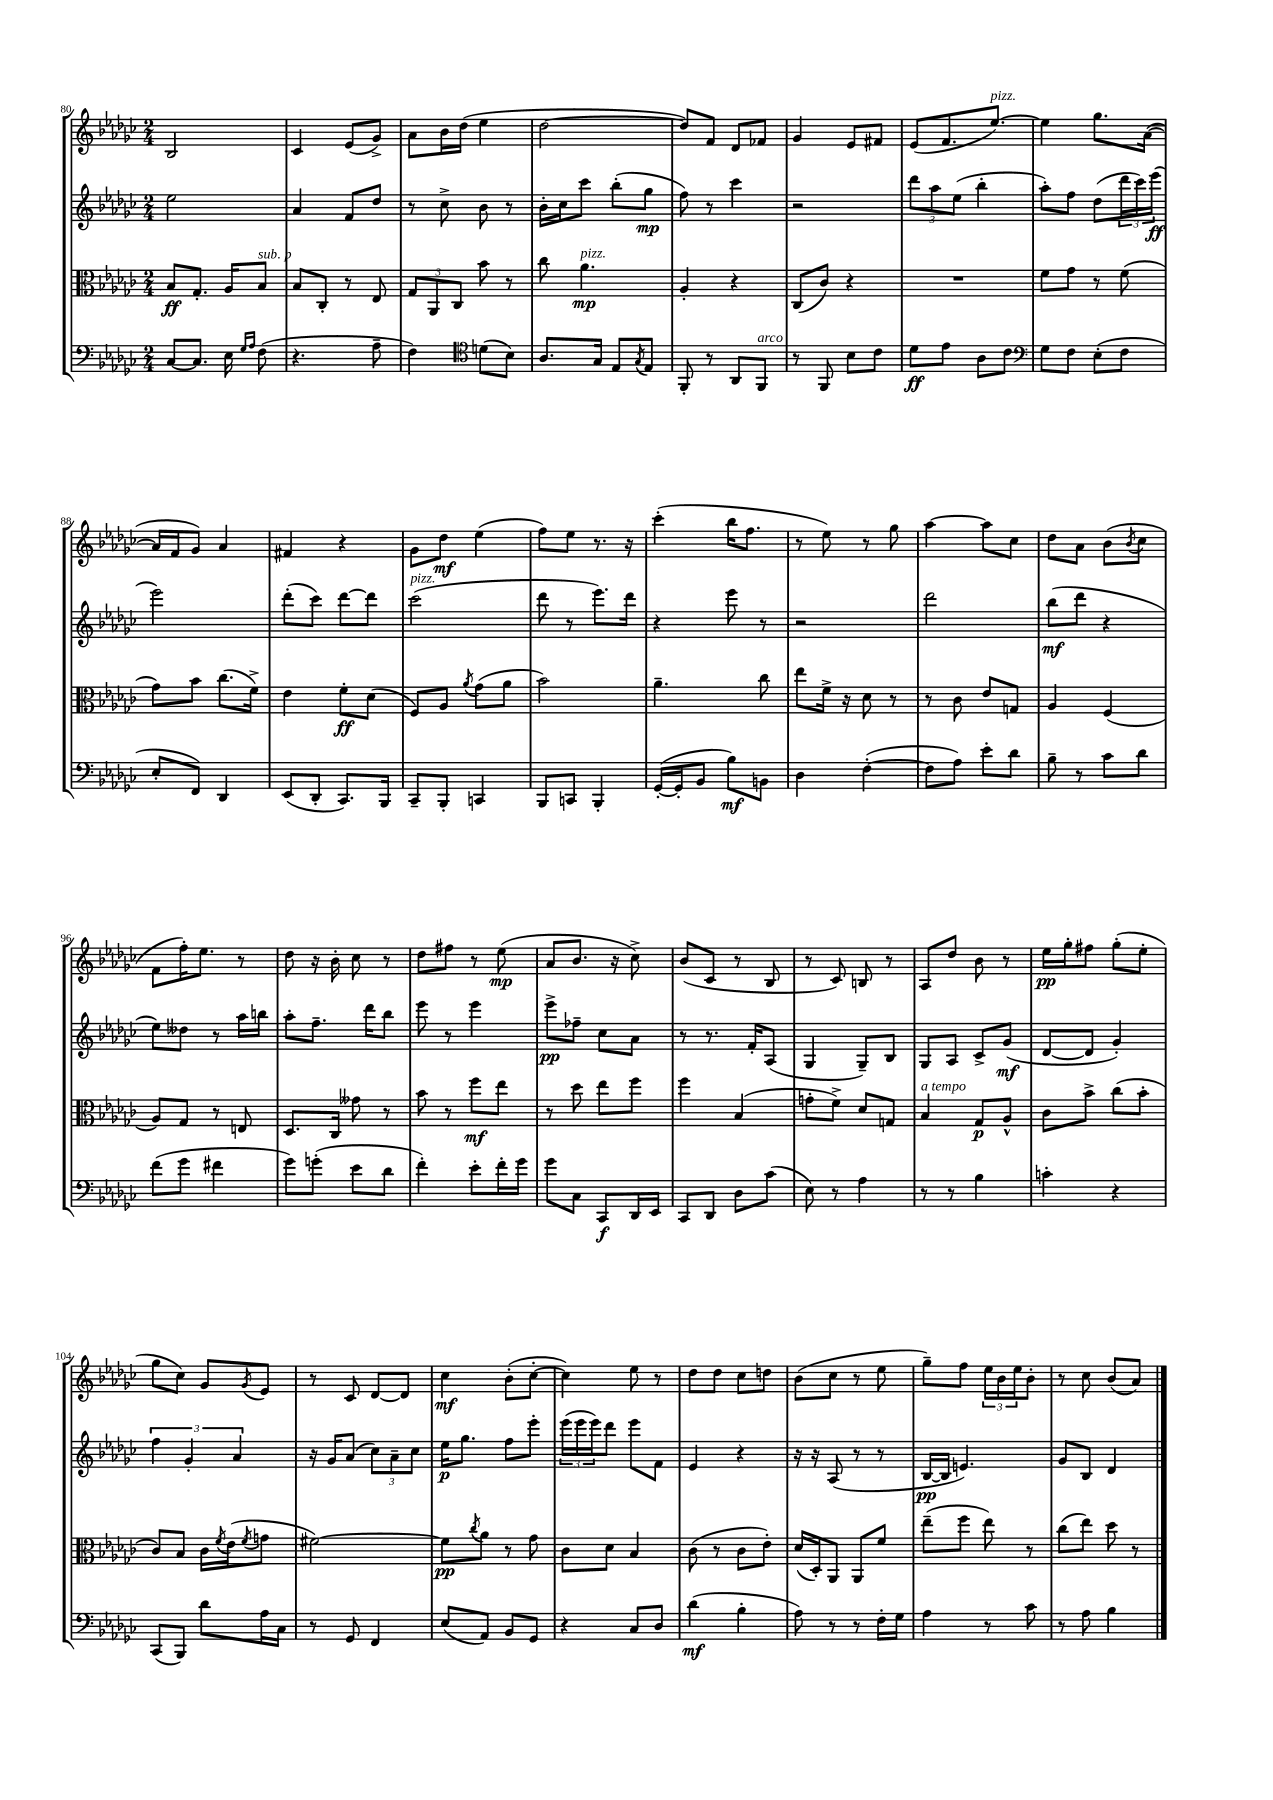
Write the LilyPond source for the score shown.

<<
\new StaffGroup <<
\new Staff = "s0" {
    \clef treble \key ges \major \numericTimeSignature \time 2/4
    bes2 |
    ces'4 ees'8( ges'8->) |
    aes'8 bes'16 des''16( ees''4 |
    des''2~ |
    des''8) f'8 des'8 fes'8 |
    ges'4 ees'8 fis'8 |
    ees'8( f'8. ees''8.~^\markup { \italic "pizz." }) |
    ees''4 ges''8. aes'16~( |
    aes'16 f'16 ges'8) aes'4 |
    fis'4 r4 |
    ges'8 des''8\mf ees''4( |
    f''8) ees''8 r8. r16 |
    ces'''4-.( bes''16 f''8. |
    r8 ees''8) r8 ges''8 |
    aes''4~ aes''8 ces''8 |
    des''8 aes'8 bes'8( \acciaccatura { bes'8 } ces''8 |
    f'8 f''16-.) ees''8. r8 |
    des''8 r16 bes'16-. ces''8 r8 |
    des''8 fis''8 r8 ees''8\mp( |
    aes'8 bes'8. r16 ces''8->) |
    bes'8( ces'8 r8 bes8 |
    r8 ces'8) b8 r8 |
    aes8 des''8 bes'8 r8 |
    ees''16\pp ges''16-. fis''8 ges''8-.( ees''8-. |
    ges''8 ces''8) ges'8 \acciaccatura { ges'8 } ees'8 |
    r8 ces'8 des'8~ des'8 |
    ces''4\mf bes'8-.( ces''8~-. |
    ces''4) ees''8 r8 |
    des''8 des''8 ces''8 d''8 |
    bes'8( ces''8 r8 ees''8 |
    ges''8--) f''8 \tuplet 3/2 { ees''16 bes'16 ees''16 } bes'8-. |
    r8 ces''8 bes'8( aes'8) \bar "|." |
}
\new Staff = "s1" {
    \clef treble \key ges \major \numericTimeSignature \time 2/4
    ees''2 |
    aes'4 f'8 des''8 |
    r8 ces''8-> bes'8 r8 |
    bes'16-. ces''16 ces'''8 bes''8-.( ges''8\mp |
    f''8) r8 ces'''4 |
    r2 |
    \tuplet 3/2 { des'''8 aes''8 ees''8( } bes''4-. |
    aes''8-.) f''8 des''8( \tuplet 3/2 { des'''16 ces'''16) ees'''16\ff( } |
    ees'''2) |
    des'''8-.( ces'''8) des'''8~ des'''8 |
    ces'''2^\markup { \italic "pizz." }( |
    des'''8 r8 ees'''8.) des'''16 |
    r4 ees'''8 r8 |
    r2 |
    des'''2 |
    bes''8\mf( des'''8 r4 |
    ees''8) deses''8 r8 aes''16 b''16 |
    aes''8-. f''8.-- des'''16 bes''8 |
    ees'''8 r8 ees'''4 |
    ees'''8->\pp fes''8-- ces''8 aes'8 |
    r8 r8. f'16-. aes8( |
    ges4 ges8--) bes8 |
    ges8 aes8 ces'8-> ges'8\mf( |
    des'8~ des'8 ges'4-.) |
    \tuplet 3/2 { f''4 ges'4-. aes'4 } |
    r16 ges'16 aes'8( \tuplet 3/2 { ces''8) aes'8-- ces''8 } |
    ees''16\p ges''8. f''8 ees'''8-. |
    \tuplet 3/2 { ees'''16( ees'''16 ees'''16) } des'''8 ees'''8 f'8 |
    ees'4 r4 |
    r16 r16 aes8( r8 r8 |
    bes16~\pp bes16 e'4.) |
    ges'8 bes8 des'4 \bar "|." |
}
\new Staff = "s2" {
    \clef alto \key ges \major \numericTimeSignature \time 2/4
    bes8\ff ges8.-. aes16 bes8^\markup { \italic "sub. p" } |
    bes8 ces8-. r8 ees8 |
    \tuplet 3/2 { ges8 aes,8 ces8 } bes'8 r8 |
    ces''8 aes'4.\mp^\markup { \italic "pizz." } |
    aes4-. r4 |
    ces8( ces'8) r4 |
    R2 |
    f'8 ges'8 r8 f'8( |
    ges'8) bes'8 ces''8.( f'16->) |
    ees'4 f'8-.\ff des'8( |
    f8) aes8 \acciaccatura { aes'8 } ges'8( aes'8 |
    bes'2) |
    aes'4.-- ces''8 |
    ees''8 f'16-> r16 des'8 r8 |
    r8 ces'8 ees'8 g8 |
    aes4 f4( |
    aes8) ges8 r8 e8 |
    des8. ces16 geses'8 r8 |
    bes'8 r8 f''8\mf ees''8 |
    r8 des''8 ees''8 f''8 |
    f''4 bes4( |
    g'8-. f'8->) des'8 g8 |
    bes4^\markup { \italic "a tempo" } ges8\p aes8-^ |
    ces'8 bes'8-> ces''8( bes'8-. |
    ces'8) bes8 ces'16 \acciaccatura { f'8 } ees'16( \acciaccatura { f'8 } g'8 |
    fis'2~) |
    fis'8\pp \acciaccatura { ces''8 } aes'8 r8 ges'8 |
    ces'8 des'8 bes4 |
    ces'8( r8 ces'8 ees'8-.) |
    des'16( des16-.) aes,8 aes,8 f'8 |
    ees''8--( f''8 ees''8) r8 |
    ces''8( ees''8) des''8 r8 \bar "|." |
}
\new Staff = "s3" {
    \clef bass \key ges \major \numericTimeSignature \time 2/4
    ces8~ ces8. ees16 \grace { ges16 aes16 } f8( |
    r4. aes8-- |
    f4) \clef tenor d'8( bes8) |
    aes8. ges16 ees8 \acciaccatura { ges8 } ees8 |
    f,8-. r8 aes,8 f,8^\markup { \italic "arco" } |
    r8 f,8 bes8 ces'8 |
    des'8\ff ees'8 aes8 ces'8 |
    \clef bass ges8 f8 ees8-.( f8 |
    ees8-. f,8) des,4 |
    ees,8( des,8-. ces,8.) bes,,16 |
    ces,8-- bes,,8-. c,4 |
    bes,,8 c,8 bes,,4-. |
    ges,16~-.( ges,16-. bes,8 bes8\mf) b,8 |
    des4 f4~-.( |
    f8 aes8) ees'8-. des'8 |
    bes8-- r8 ces'8 des'8 |
    f'8( ges'8 fis'4 |
    ges'8) g'8-.( ees'8 des'8 |
    f'4-.) ees'8-. f'16-. ges'16 |
    ges'8 ces8 ces,8\f des,16 ees,16 |
    ces,8 des,8 des8 ces'8( |
    ees8) r8 aes4 |
    r8 r8 bes4 |
    c'4-. r4 |
    ces,8( bes,,8) des'8 aes16 ces16 |
    r8 ges,8 f,4 |
    ees8( aes,8) bes,8 ges,8 |
    r4 ces8 des8 |
    des'4\mf( bes4-. |
    aes8) r8 r8 f16-. ges16 |
    aes4 r8 ces'8 |
    r8 aes8 bes4 \bar "|." |
}
>>
>>
\layout { \context { \Score currentBarNumber = #80 } }
